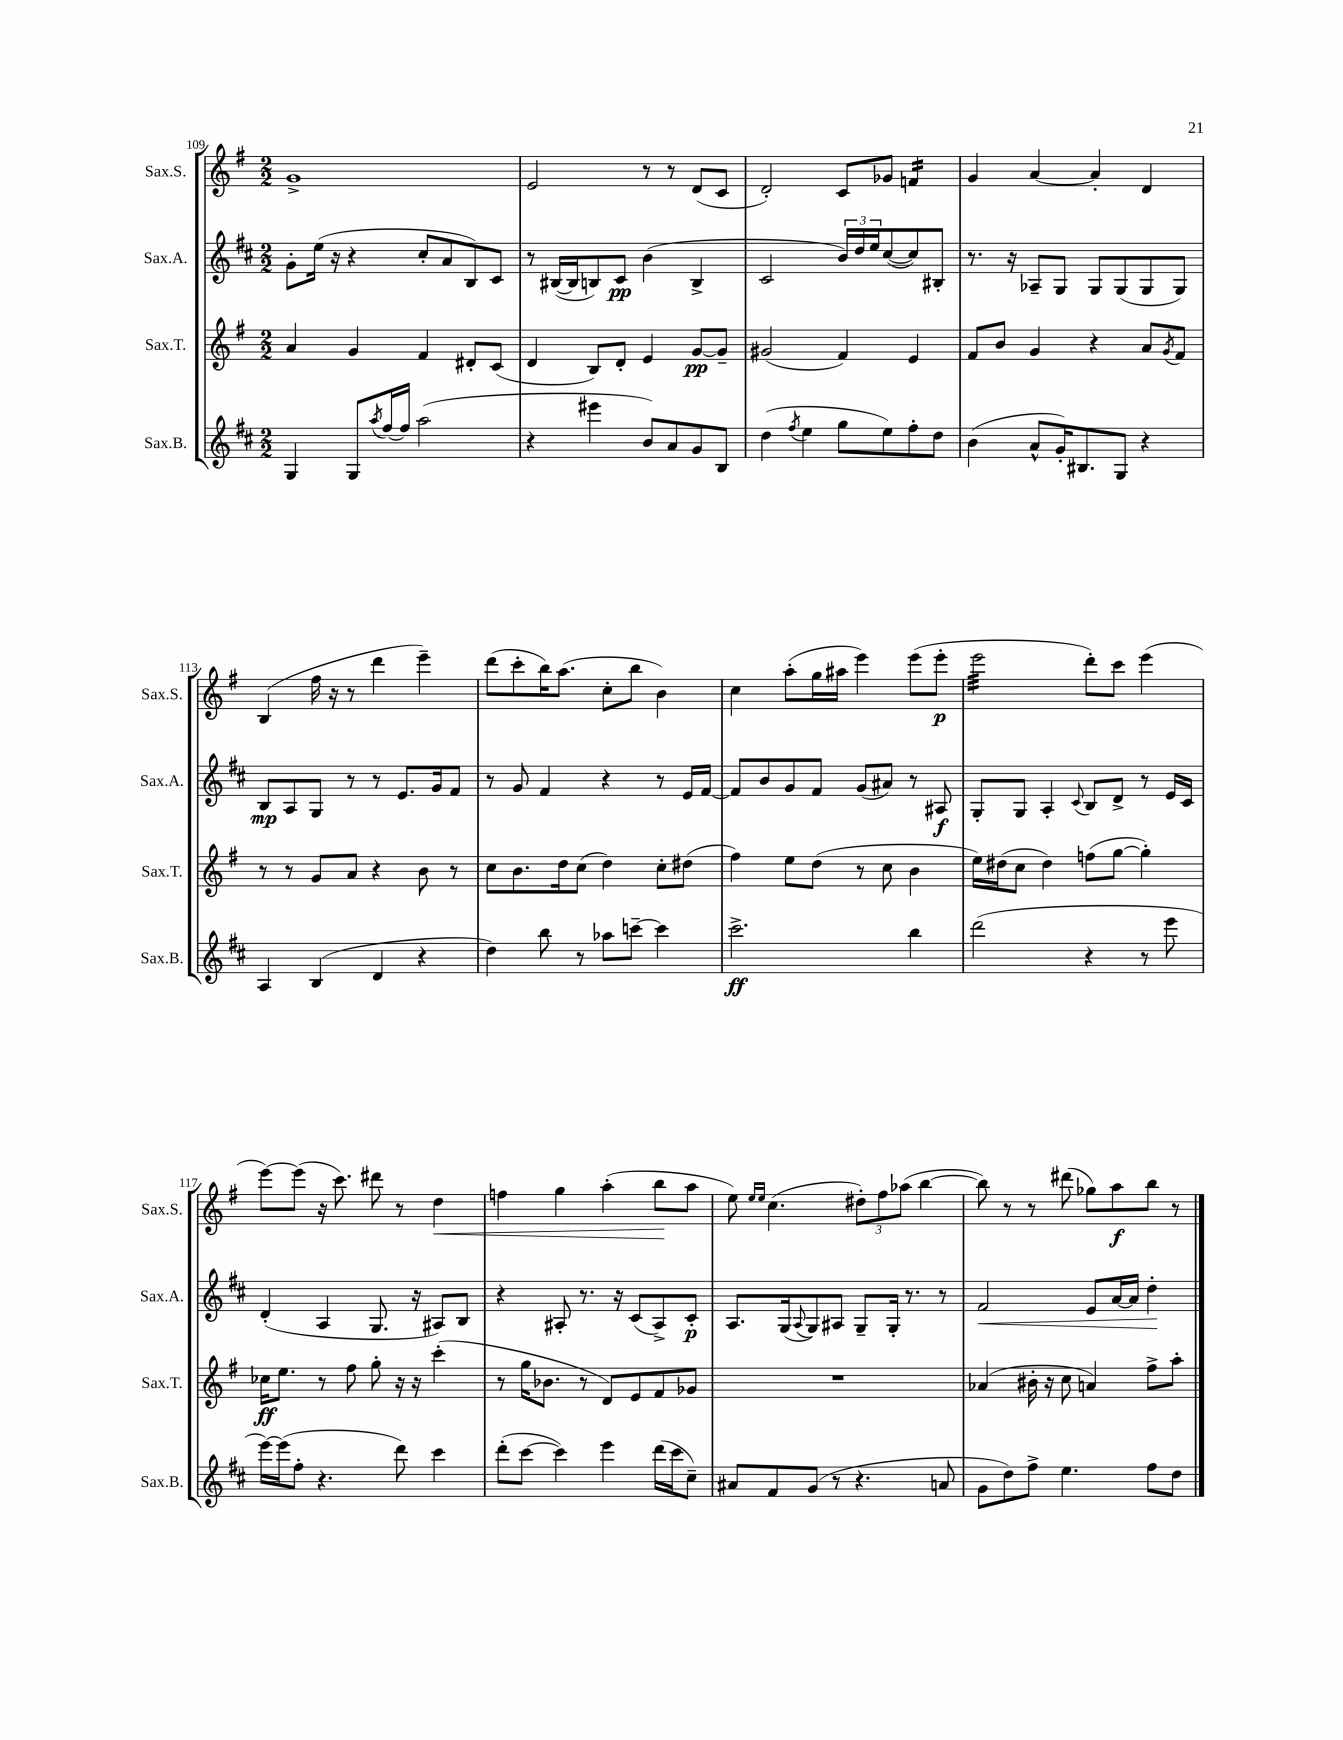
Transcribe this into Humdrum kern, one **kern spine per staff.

**kern	**kern	**kern	**kern
*staff4	*staff3	*staff2	*staff1
*clefG2	*clefG2	*clefG2	*clefG2
*k[f#c#]	*k[f#]	*k[f#c#]	*k[f#]
*M2/2	*M2/2	*M2/2	*M2/2
4G	4a	8g'	1g^
.	.	(16ee	.
.	.	16r	.
8G	4g	4r	.
8qaa	.	.	.
[16ff#	.	.	.
16ff#]	.	.	.
(2aa	4f#	8cc#'	.
.	.	8a	.
.	8d#'	8B)	.
.	(8c	8c#	.
=	=	=	=
4r	4d	8r	2e
.	.	([16B#	.
.	.	16B#]	.
4eee#	8B)	8B)	.
.	8d'	8c#	.
8b)	4e	(4b	8r
8a	.	.	8r
8g	[8g	4B^	(8d
8B	8g~]	.	8c
=	=	=	=
(4dd	(2g#	2c#	2d')
8qff#	.	.	.
4ee	.	.	.
8gg	4f#)	24b)	8c
.	.	24dd	.
.	.	24ee	.
8ee)	.	([8cc#	8g-
8ff#'	4e	8cc#])	4f
8dd	.	8B#'	.
=	=	=	=
(4b	8f#	8.r	4g
.	8b	.	.
.	.	16r	.
8a^^	4g	8A-~	[4a
16g')	.	8G	.
8.B#	.	.	.
.	4r	8G	4a']
8G	.	(8G	.
4r	8a	8G	4d
.	8qg	.	.
.	8f#	8G)	.
=	=	=	=
4A	8r	8B	(4B
.	8r	8A	.
(4B	8g	8G	16ff#
.	.	.	16r
.	8a	8r	8r
4d	4r	8r	4ddd
.	.	8.e	.
4r	8b	.	4eee~)
.	.	16g	.
.	8r	8f#	.
=	=	=	=
4dd)	8cc	8r	(8ddd
.	8.b	8g	8ccc'
8bb	.	4f#	16bb)
.	16dd	.	(8.aa
8r	(8cc	.	.
8aa-	4dd)	4r	8cc'
[8ccc~	.	.	8bb
4ccc]	8cc'	8r	4b)
.	(8dd#	16e	.
.	.	[16f#	.
=	=	=	=
2.ccc#^	4ff#)	8f#]	4cc
.	.	8b	.
.	8ee	8g	(8aa'
.	(8dd	8f#	16gg
.	.	.	16aa#
.	8r	(8g	4eee)
.	8cc	8a#)	.
4bb	4b	8r	(8eee
.	.	8A#	8eee'
=	=	=	=
(2ddd	16ee)	8G'	2eee
.	(16dd#	.	.
.	8cc	8G	.
.	4dd#)	4A'	.
.	.	8qqc#	.
4r	(8ff	8B	8ddd')
.	[8gg	8d^	8ccc
8r	4gg'])	8r	(4eee
8eee	.	16e	.
.	.	16c#	.
=	=	=	=
[16eee)	16cc-	(4d'	[8eee)
(16eee]	8.ee	.	.
8ff#'	.	.	(8eee]
4.r	8r	4A	16r
.	.	.	8.ccc)
.	8ff#	.	.
.	8gg'	8.G	8ddd#
8ddd)	16r	.	8r
.	16r	16r	.
4ccc#	(4ccc'	8A#)	4dd
.	.	8B	.
=	=	=	=
(8ddd'	8r	4r	4ff
[8ccc#	16gg	.	.
.	8.b-	.	.
4ccc#])	.	8A#'	4gg
.	8r	8.r	.
4eee	8d)	.	(4aa'
.	.	16r	.
.	8e	(8c#	.
(16ddd	8f#	8A#^)	8bb
16ccc#	.	.	.
8cc#~)	8g-	8c#'	8aa
=	=	=	=
8a#	1r	8.A	8ee)
.	.	.	16qqee
.	.	.	16qqee
8f#	.	.	(4.cc
.	.	(16G	.
.	.	8qqA	.
(8g	.	8G)	.
8r	.	8A#	.
4.r	.	8G~	12dd#')
.	.	.	12ff#
.	.	16G'	.
.	.	.	(12aa-
.	.	8.r	.
.	.	.	[4bb
8a	.	8r	.
=	=	=	=
8g	(4a-	2f#	8bb])
8dd)	.	.	8r
8ff#^	16b#'	.	8r
.	16r	.	.
4.ee	8cc	.	(8ddd#
.	4a)	8e	8gg-)
.	.	[16a	8aa
.	.	16a]	.
8ff#	8ff#^	4dd'	8bb
8dd	8aa'	.	8r
==	==	==	==
*-	*-	*-	*-
